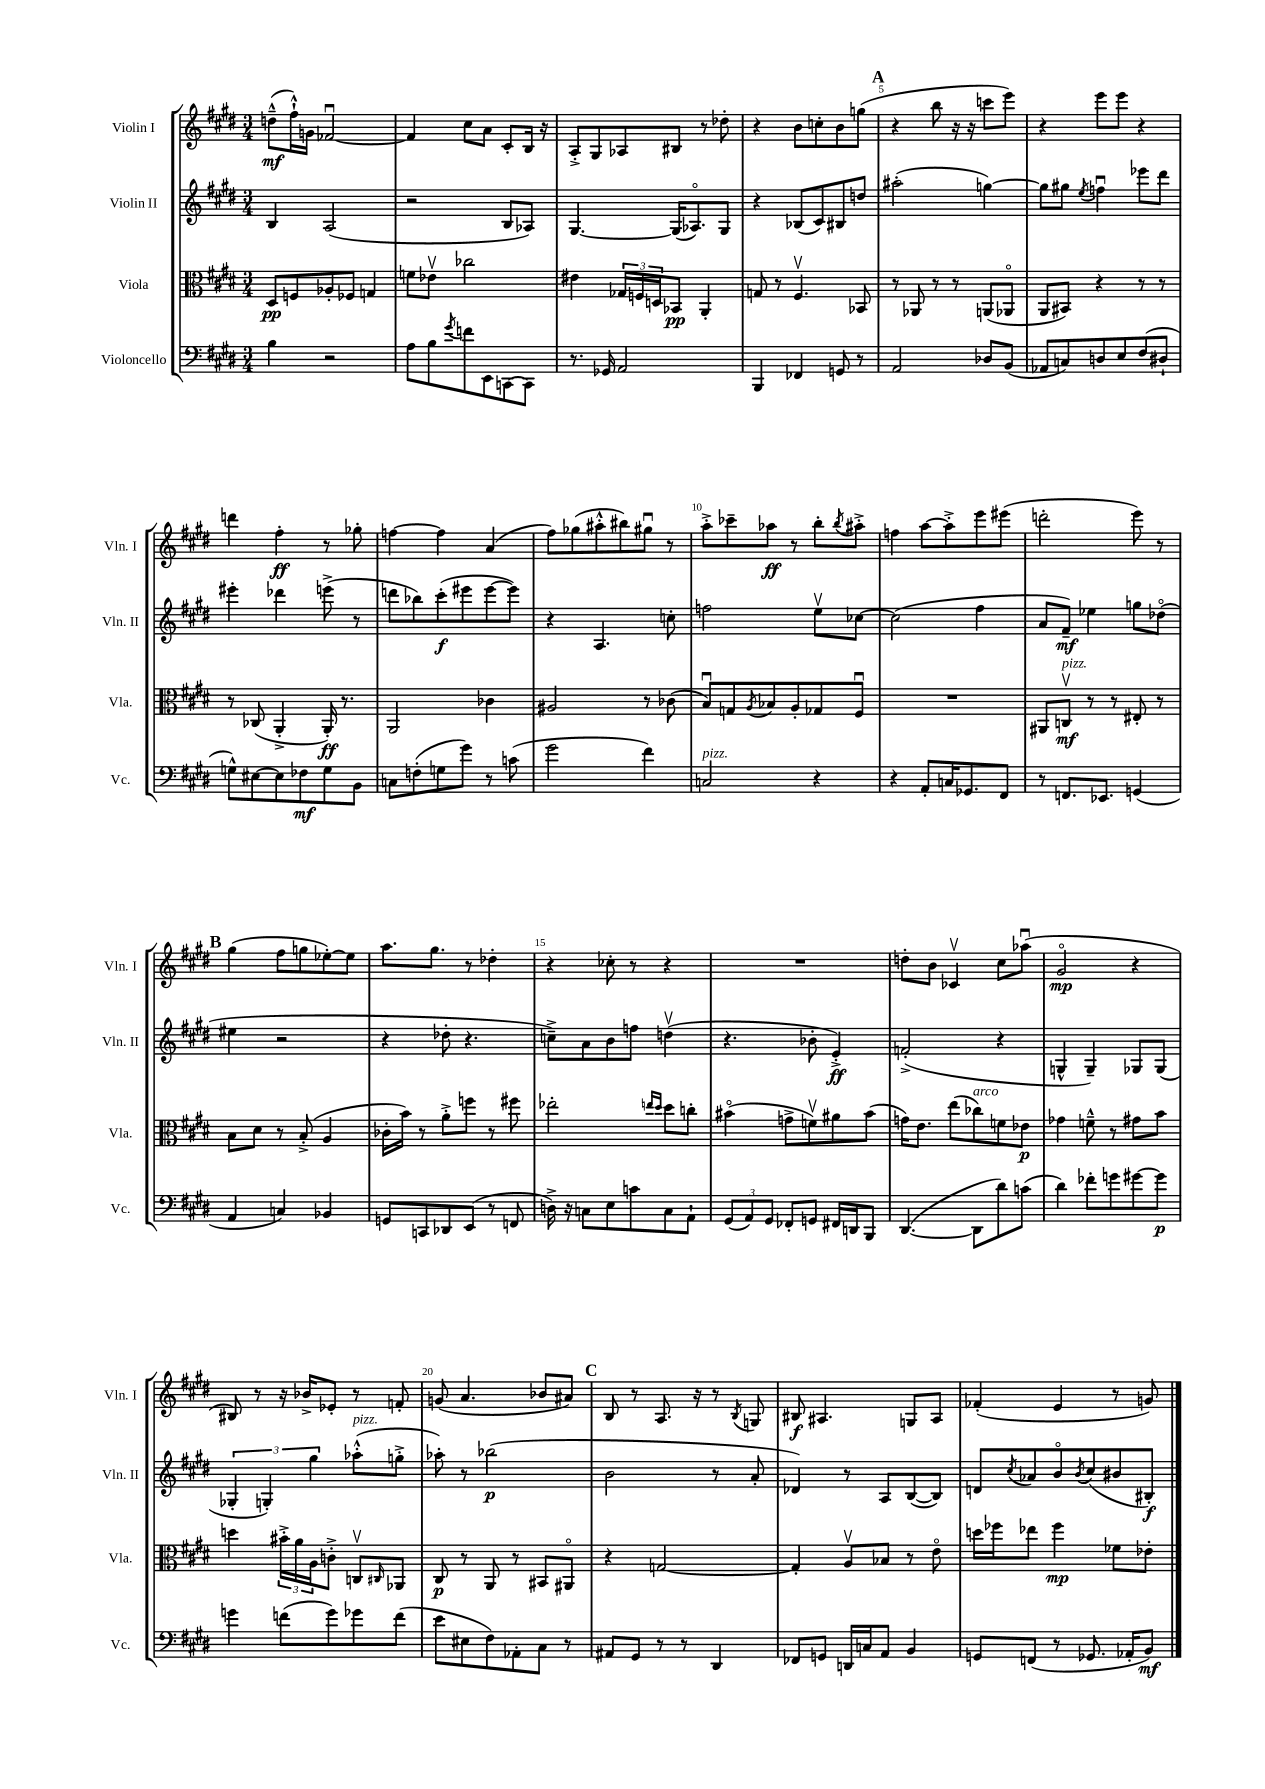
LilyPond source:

<<
\new StaffGroup <<
\new Staff = "s0" \with { instrumentName = "Violin I" shortInstrumentName = "Vln. I" } {
    \clef treble \key e \major \numericTimeSignature \time 3/4
    d''8---^\mf( fis''16-!-^) g'16 fes'2~\downbow |
    fes'4 cis''8 a'8 cis'8-. b16 r16 |
    a8-.-> gis8 aes8 bis8 r8 des''8-. |
    r4 b'8 c''8-. b'8 g''8( |
    \mark \markup { \bold "A" } r4 b''8 r16 r16 c'''8 e'''8) |
    r4 e'''8 e'''8 r4 |
    d'''4 fis''4-.\ff r8 ges''8-. |
    f''4~ f''4 a'4( |
    fis''8) ges''8( ais''8-.-^ bis''8) gis''8\downbow r8 |
    a''8-.-> ces'''8-- aes''8\ff r8 b''8-. \acciaccatura { b''8 } ais''8-.-> |
    f''4 a''8~ a''8-.-> e'''8 eis'''8( |
    d'''2-. e'''8) r8 |
    \mark \markup { \bold "B" } gis''4( fis''8 g''8 ees''8~-.) ees''8 |
    a''8. gis''8. r8 des''4-. |
    r4 ces''8-. r8 r4 |
    R2. |
    d''8-. b'8 ces'4\upbow cis''8 aes''8\downbow( |
    gis'2\flageolet\mp r4 |
    bis8) r8 r16 bes'16-> ees'8-. r8 f'8-. |
    g'8( a'4. bes'8 ais'8) |
    \mark \markup { \bold "C" } b8 r8 a8. r16 r8 \acciaccatura { b8 } g8 |
    bis8\f ais4. g8 ais8 |
    fes'4-.( e'4 r8 g'8) \bar "|." |
}
\new Staff = "s1" \with { instrumentName = "Violin II" shortInstrumentName = "Vln. II" } {
    \clef treble \key e \major \numericTimeSignature \time 3/4
    b4 a2( |
    r2 b8 aes8) |
    gis4.~ gis16( aes8.\flageolet) gis8 |
    r4 bes8( cis'8) bis8 d''8 |
    \mark \markup { \bold "A" } ais''2-.( g''4~) |
    g''8 gis''8 \acciaccatura { e''8 } f''4\downbow ees'''8 dis'''8 |
    eis'''4-. des'''4 e'''8->( r8 |
    d'''8 bes''8) cis'''8-.\f( eis'''8 eis'''8~ eis'''8) |
    r4 a4. c''8-. |
    f''2 e''8\upbow ces''8~ |
    ces''2( fis''4 |
    a'8 fis'8--\mf) ees''4 g''8 des''8\flageolet( |
    \mark \markup { \bold "B" } eis''4 r2 |
    r4 des''8-. r4. |
    c''8--->) a'8 b'8 f''8 d''4\upbow( |
    r4. bes'8-. e'4-.->\ff) |
    f'2-.->( r4 |
    g4-^ g4--) ges8 ges8( |
    \tuplet 3/2 { ges4-. g4-.) gis''4 } aes''8-.-^^\markup { \italic "pizz." }( g''8-.-> |
    aes''8-.) r8 bes''2\p( |
    \mark \markup { \bold "C" } b'2 r8 a'8-. |
    des'4) r8 a8 b8~( b8) |
    d'8 \acciaccatura { cis''8 } aes'8 b'8\flageolet \acciaccatura { b'8 } cis''8( bis'8 bis8-.\f) \bar "|." |
}
\new Staff = "s2" \with { instrumentName = "Viola" shortInstrumentName = "Vla." } {
    \clef alto \key e \major \numericTimeSignature \time 3/4
    dis8\pp f8 aes8-. fes8 g4 |
    f'8 ees'8\upbow ces''2 |
    eis'4 \tuplet 3/2 { ges16 f16 d16 } bes,8\pp a,4-. |
    g8 r8 fis4.\upbow bes,8 |
    \mark \markup { \bold "A" } r8 aes,8 r8 r8 a,8( aes,8\flageolet |
    a,8 bis,8) r4 r8 r8 |
    r8 ces8( a,4-.-> a,16-.\ff) r8. |
    a,2 ces'4 |
    ais2 r8 ces'8( |
    b8\downbow) g8 \acciaccatura { a8 } bes8 a8-. ges8 fis8\downbow |
    R2. |
    ais,8 c8\upbow\mf^\markup { \italic "pizz." } r8 r8 eis8-. r8 |
    \mark \markup { \bold "B" } b8 dis'8 r8 b8-.->( a4 |
    ces'16-. b'16) r8 a'8-.-> f''8 r8 fis''8 |
    ees''2-. \grace { e''16 dis''16 } dis''8 c''8-. |
    bis'4\flageolet( g'8-> f'8\upbow) ais'8 bis'8( |
    g'16) e'8. e''8( ces''8^\markup { \italic "arco" }) f'8 ees'8\p |
    ges'4 f'8---^ r8 gis'8 b'8 |
    d''4 \tuplet 3/2 { bis'16-.-> a'16 a16 } c'8-.-> c8\upbow \grace { cis16 } aes,8 |
    cis8\p r8 a,8 r8 bis,8 ais,8\flageolet |
    \mark \markup { \bold "C" } r4 g2~ |
    g4-. a8\upbow bes8 r8 e'8\flageolet |
    d''16 fes''16 ees''8 fes''4\mp fes'8 ees'8-. \bar "|." |
}
\new Staff = "s3" \with { instrumentName = "Violoncello" shortInstrumentName = "Vc." } {
    \clef bass \key e \major \numericTimeSignature \time 3/4
    b4 r2 |
    a8 b8 \acciaccatura { gis'8 } f'8 e,8 c,8~ c,8 |
    r8. ges,16 a,2 |
    b,,4 fes,4 g,8 r8 |
    \mark \markup { \bold "A" } a,2 des8 b,8( |
    aes,8 c8) d8 e8 fis8( dis8-! |
    g8-^) eis8~ eis8 fes8\mf g8 b,8 |
    c8 f8-.( g8 gis'8) r8 c'8( |
    gis'2 fis'4) |
    c2^\markup { \italic "pizz." } r4 |
    r4 a,8-. c16 ges,8. fis,8 |
    r8 f,8. ees,8. g,4( |
    \mark \markup { \bold "B" } a,4 c4) bes,4 |
    g,8 c,8 des,8 e,8( r8 f,8 |
    d16->) r16 c8 e8 c'8 c8 a,8-! |
    \tuplet 3/2 { gis,8( a,8) gis,8 } fes,8-. g,8 fis,16 d,16 b,,8 |
    dis,4.~( dis,8 dis'8) c'8( |
    dis'4) fes'8-. g'8 gis'8~ gis'8\p |
    g'4 f'8( g'8) ges'8 f'8( |
    e'8 eis8 fis8) aes,8-. cis8 r8 |
    \mark \markup { \bold "C" } ais,8 gis,8 r8 r8 dis,4 |
    fes,8 g,8 d,16 c16 a,8 b,4 |
    g,8 f,8( r8 ges,8. aes,16-. b,8\mf) \bar "|." |
}
>>
>>
\layout { \context { \Score \override BarNumber.break-visibility = ##(#f #t #t) barNumberVisibility = #(every-nth-bar-number-visible 5) } }
